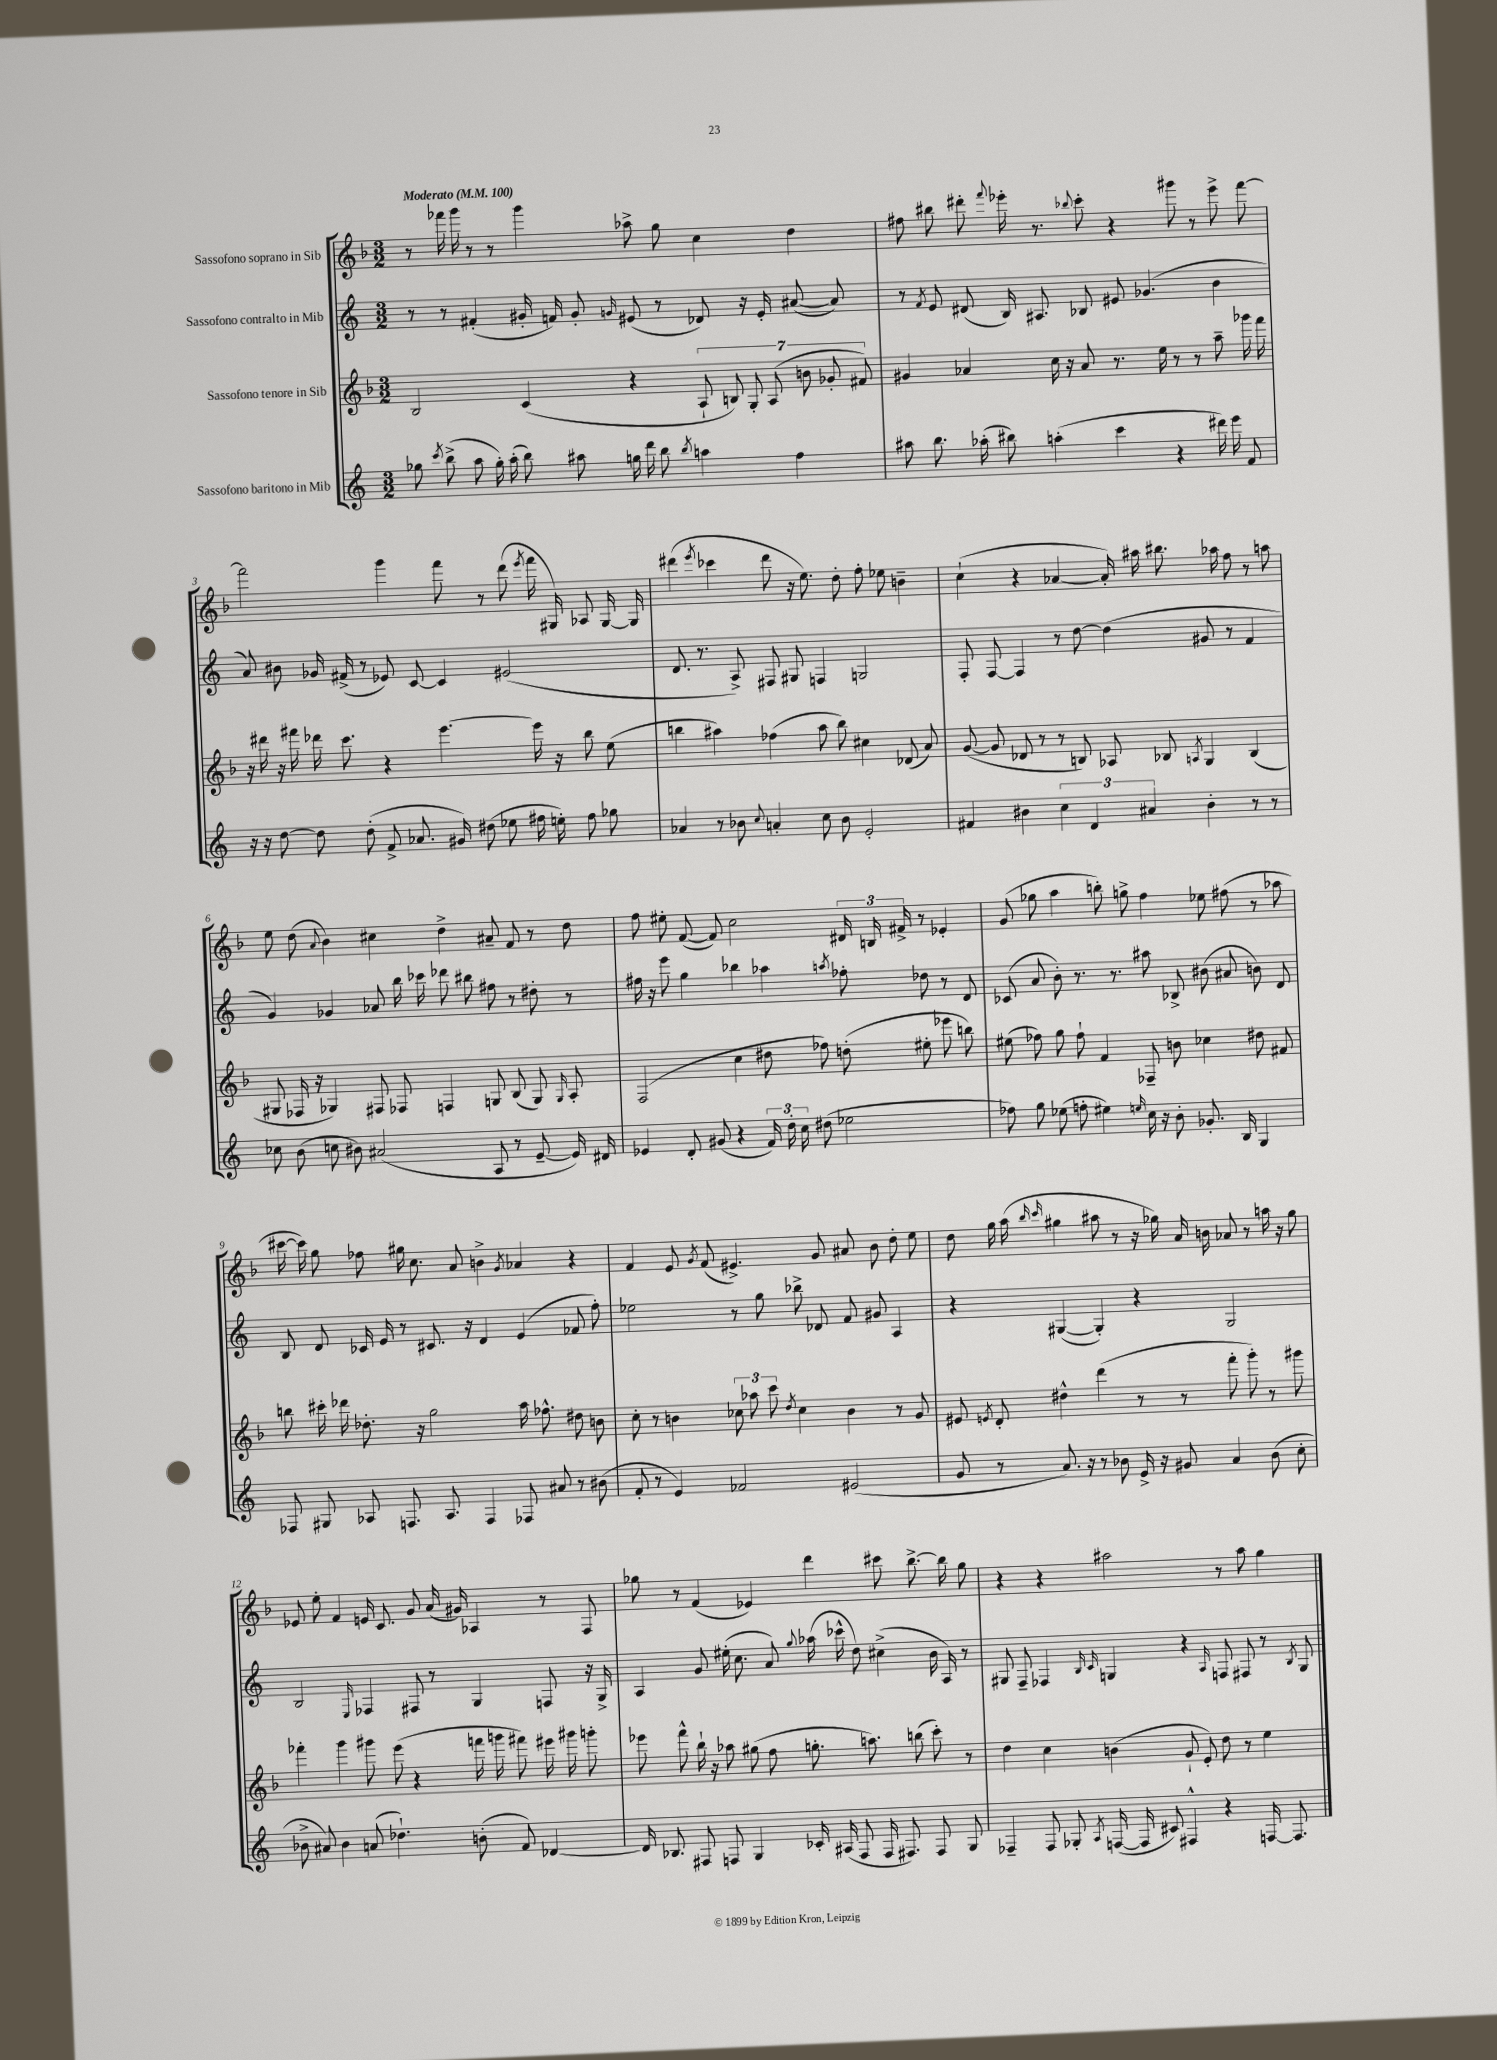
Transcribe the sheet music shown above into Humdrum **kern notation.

**kern	**kern	**kern	**kern
*staff4	*staff3	*staff2	*staff1
*clefG2	*clefG2	*clefG2	*clefG2
*k[]	*k[b-]	*k[]	*k[b-]
*M3/2	*M3/2	*M3/2	*M3/2
*MM100	*MM100	*MM100	*MM100
8gg-	2B-	8r	8r
8qccc	.	.	.
(8bb^	.	8r	16fff-
.	.	.	16ggg
8aa	.	(4f#'	8r
16gg-')	.	.	8r
(16aa'	.	.	.
8bb)	(4c	16g#'	4ggg
.	.	16f)	.
8aa#	.	8g#'	.
.	.	16qqg	.
16gg	4r	(8e#	8aa-^
16ddd	.	.	.
8bb	.	8r	8gg
8qbb	.	.	.
4aa	14A`	8d-)	4cc
.	14B)	.	.
.	.	16r	.
.	14G'	.	.
.	.	16e#'	.
.	(14A	.	.
4ff	.	([8a#	4dd
.	14b	.	.
.	14g-'	.	.
.	.	8a#])	.
.	14f#)	.	.
=	=	=	=
8aa#	4g#	8r	8ff#
.	.	8qf	.
8.bb	.	8e	8bb#
.	4a-	(8d#	8ddd#'
(16aa-'	.	.	.
.	.	.	8qqfff
8bb#)	.	16B)	16eee-'
.	.	8.A#	8.r
(4aa'	16cc	.	.
.	16r	.	.
.	.	.	8qqbb-
.	8a-	8B-	8ccc'
4ccc	8.r	8e#	4r
.	.	(4.g-	.
.	16ee	.	.
4r	8r	.	8ggg#
.	8r	.	8r
16ddd#)	8aa~	4b	8eee-^
16eee	.	.	.
8f	16ggg-	.	[8fff
.	16fff	.	.
=	=	=	=
16r	16r	8a)	2fff]
16r	16ddd#	.	.
[8dd	16r	8b#	.
.	16fff#	.	.
8dd]	16ddd-	16g-	.
.	8.ccc	(16f#^	.
(8dd'	.	8r	.
8f^	4r	8e-)	4ggg
8.a-	.	[8c	.
.	[4.eee	4c]	8fff
16g#)	.	.	.
(8dd#	.	.	8r
8ee-	.	(2e#	(8ddd
.	.	.	8qeee
16ff#	16eee]	.	16fff
16ee')	16r	.	16G#)
8ff#	8bb-	.	8A-
8gg-	(8ee	.	[16G#
.	.	.	16G#]
=	=	=	=
4a-	4bb	8.d	(4ddd#
.	.	8.r	.
.	.	.	8qeee
8r	4aa#)	.	4ccc-
8b-	.	8A^)	.
8qqcc	.	.	.
4a'	(4ff-	8F#	8ddd#
.	.	8G#	16r
.	.	.	8.ee)
8cc	8aa#	4F	.
8b-	8bb)	.	8dd'
2e'	4cc#	2G	8ff'
.	.	.	8ee-
.	(8d-	.	4b~
.	8a)	.	.
=	=	=	=
4f#	([8g	8F'	(4cc`
.	8g]	[8F	.
4b#	8d-	4F]	4r
.	8r	.	.
6cc	8r	8r	[4a-
.	8B)	[8dd	.
6d	.	.	.
.	8A-	(4dd]	16a-'])
.	.	.	16aa#
6a#	.	.	.
.	8B-	.	8.bb#
.	8qA	.	.
4b#'	4G	8g#	.
.	.	.	16aa-
.	.	8r	8ff
8r	(4B-	4f	8r
8r	.	.	8aa
=	=	=	=
8cc-	8G#	4g)	8ee
(8b	16F-	.	(8dd
.	16r	.	.
.	.	.	8qqa
8cc	4G-)	4g-	4b-)
8b#)	.	.	.
(2a#	8F#	8a-	4cc#
.	8F-	16bb	.
.	.	16ccc-	.
.	4F	8ddd-	4dd^
.	.	8bb#	.
8A	8G	8ff#	8a#~
8r	(8B-	8r	8f
[8e~	8G)	8dd#'	8r
.	16qqG	.	.
16e])	8A'	8r	8dd
16d#	.	.	.
=	=	=	=
4e-	(2F	16ff#	8ff
.	.	16r	.
.	.	8eee	8ee#'
8d'	.	4gg	([8f
(8g#	.	.	8f])
4r	4cc	4bb-	2cc
24f)	8dd#	4aa-	.
24dd'	.	.	.
24cc	.	.	.
(8dd#	8ff-)	.	.
.	.	8qaa	.
2ee-	(8dd'	8ff-'	24d#
.	.	.	24B
.	.	.	24f#^
.	8ee#'	8dd-	8r
.	8eee-	8r	4e-'
.	8bb)	8d	.
=	=	=	=
8ff-)	(8ee#	(8c-	(8g
8gg	8ff-)	8a	8gg-
(8ee-	8gg	8b')	4aa
8ff'	8ff-`	8.r	.
4ee#)	4f	.	8bb')
.	.	8.r	.
.	.	.	8gg^
16qqee	.	.	.
16cc	8F-~	8aa#	4ff
16r	.	.	.
8b'	8b	8B-^	.
8.g-'	4cc-	(8b#	8ee-
.	.	8a#	(8ff#
16B	.	.	.
4G	8dd#	8b)	8r
.	8f#	8d	8aa-
=	=	=	=
8F-	8bb	8B	[16ccc#
.	.	.	16ccc#])
8G#	16ccc#'	8d	8gg
.	16ddd-	.	.
8A-	8.dd-'	16c-	8ff-
.	.	16e	.
8.F	.	8r	16gg#
.	16r	.	8.cc
.	2gg	8.c#	.
8.A-	.	.	.
.	.	.	8a
.	.	16r	.
4F	.	4d	4b^
.	.	.	8qg
8F-	16aa	(4e	4a-
.	8.ff-^^	.	.
8a#	.	.	.
8r	8dd#	8f-	4r
(8b#	8b	8ff')	.
=	=	=	=
8f'	8cc'	2ee-	4f
8r	8r	.	.
4e)	4b	.	8e
.	.	.	8qg
.	.	.	(8f
2f-	12cc-	8r	4.e#^)
.	12aa-	.	.
.	.	8gg	.
.	12ccc	.	.
.	8qdd	.	.
.	4cc-	8bb-^	.
.	.	8d-	8g
(2e#	4b	8f	8a#
.	.	8g#	8b-
.	8r	4A	8dd'
.	8g	.	8ee
=	=	=	=
8g	8e#	4r	8dd
.	8qe	.	.
8r	8d'	.	16gg
.	.	.	(16aa
.	.	.	16qqbb-
.	.	.	16qqccc
8.a)	4dd#^^	([4G#	4gg#
16r	.	.	.
8r	(4ddd	4G#'])	8aa#
8b-	.	.	8r
16e^	8r	4r	16r
16r	.	.	16gg-)
8g#	8r	.	16a
.	.	.	16b
4a	8fff'	2G#	8a-
.	8ggg')	.	8r
(8b-	8r	.	16aa
.	.	.	16r
8cc'	8ggg#	.	8gg-
=	=	=	=
8b-^	4fff-'	2B	8e-
8a#)	.	.	8ee'
4b-	4ggg	.	4f
.	.	16qqE	.
(8a	8ggg#	4F-	16e
.	.	.	8.c
4.dd-`)	(8eee	.	.
.	4r	8F#	8g
.	.	8r	(16a
.	.	.	16g#)
(8b'	16fff	4G	4A-
.	16ggg	.	.
8f)	8fff#)	.	.
[4d-	16eee#	8F	8r
.	16ggg#	.	.
.	8ggg'	16r	8F
.	.	16G^	.
=	=	=	=
16d-]	8eee-	4A	8gg-
8.B-	.	.	.
.	8fff^^	.	8r
8F#	16bb-`	8g	(4f
.	16r	.	.
8F	8aa-	(16ee#'	.
.	.	8.cc	.
4G	(8gg#	.	4e-)
.	8ff	8a)	.
.	.	8qqgg	.
16c-'	8.gg'	(16aa-	4ddd
(16A#	.	16ccc-^^	.
8F	.	8dd)	.
.	8.aa)	.	.
16F	.	(4cc#^	8ccc#
8.F#)	.	.	.
.	(8bb	.	[8.bb-^
8F#	8ccc')	16b	.
.	.	16A)	16bb-]
8G	8r	8r	8gg-
=	=	=	=
4F-~	4dd	8G#	4r
.	.	8F~	.
8F-	4cc	4F-	4r
8G-'	.	.	.
.	.	16qqB	.
8qA	.	16qqc	.
([16F	(4b	4G	2aa#
16F]	.	.	.
8c#)	.	.	.
4F#^^	8g`	4r	.
.	8e')	.	.
.	.	16qqA	.
4r	8dd	8F	8r
.	8r	8F#	8aa#
[16F	4ee	8r	4gg
8.F]	.	.	.
.	.	8qB	.
.	.	8G	.
==	==	==	==
*-	*-	*-	*-
